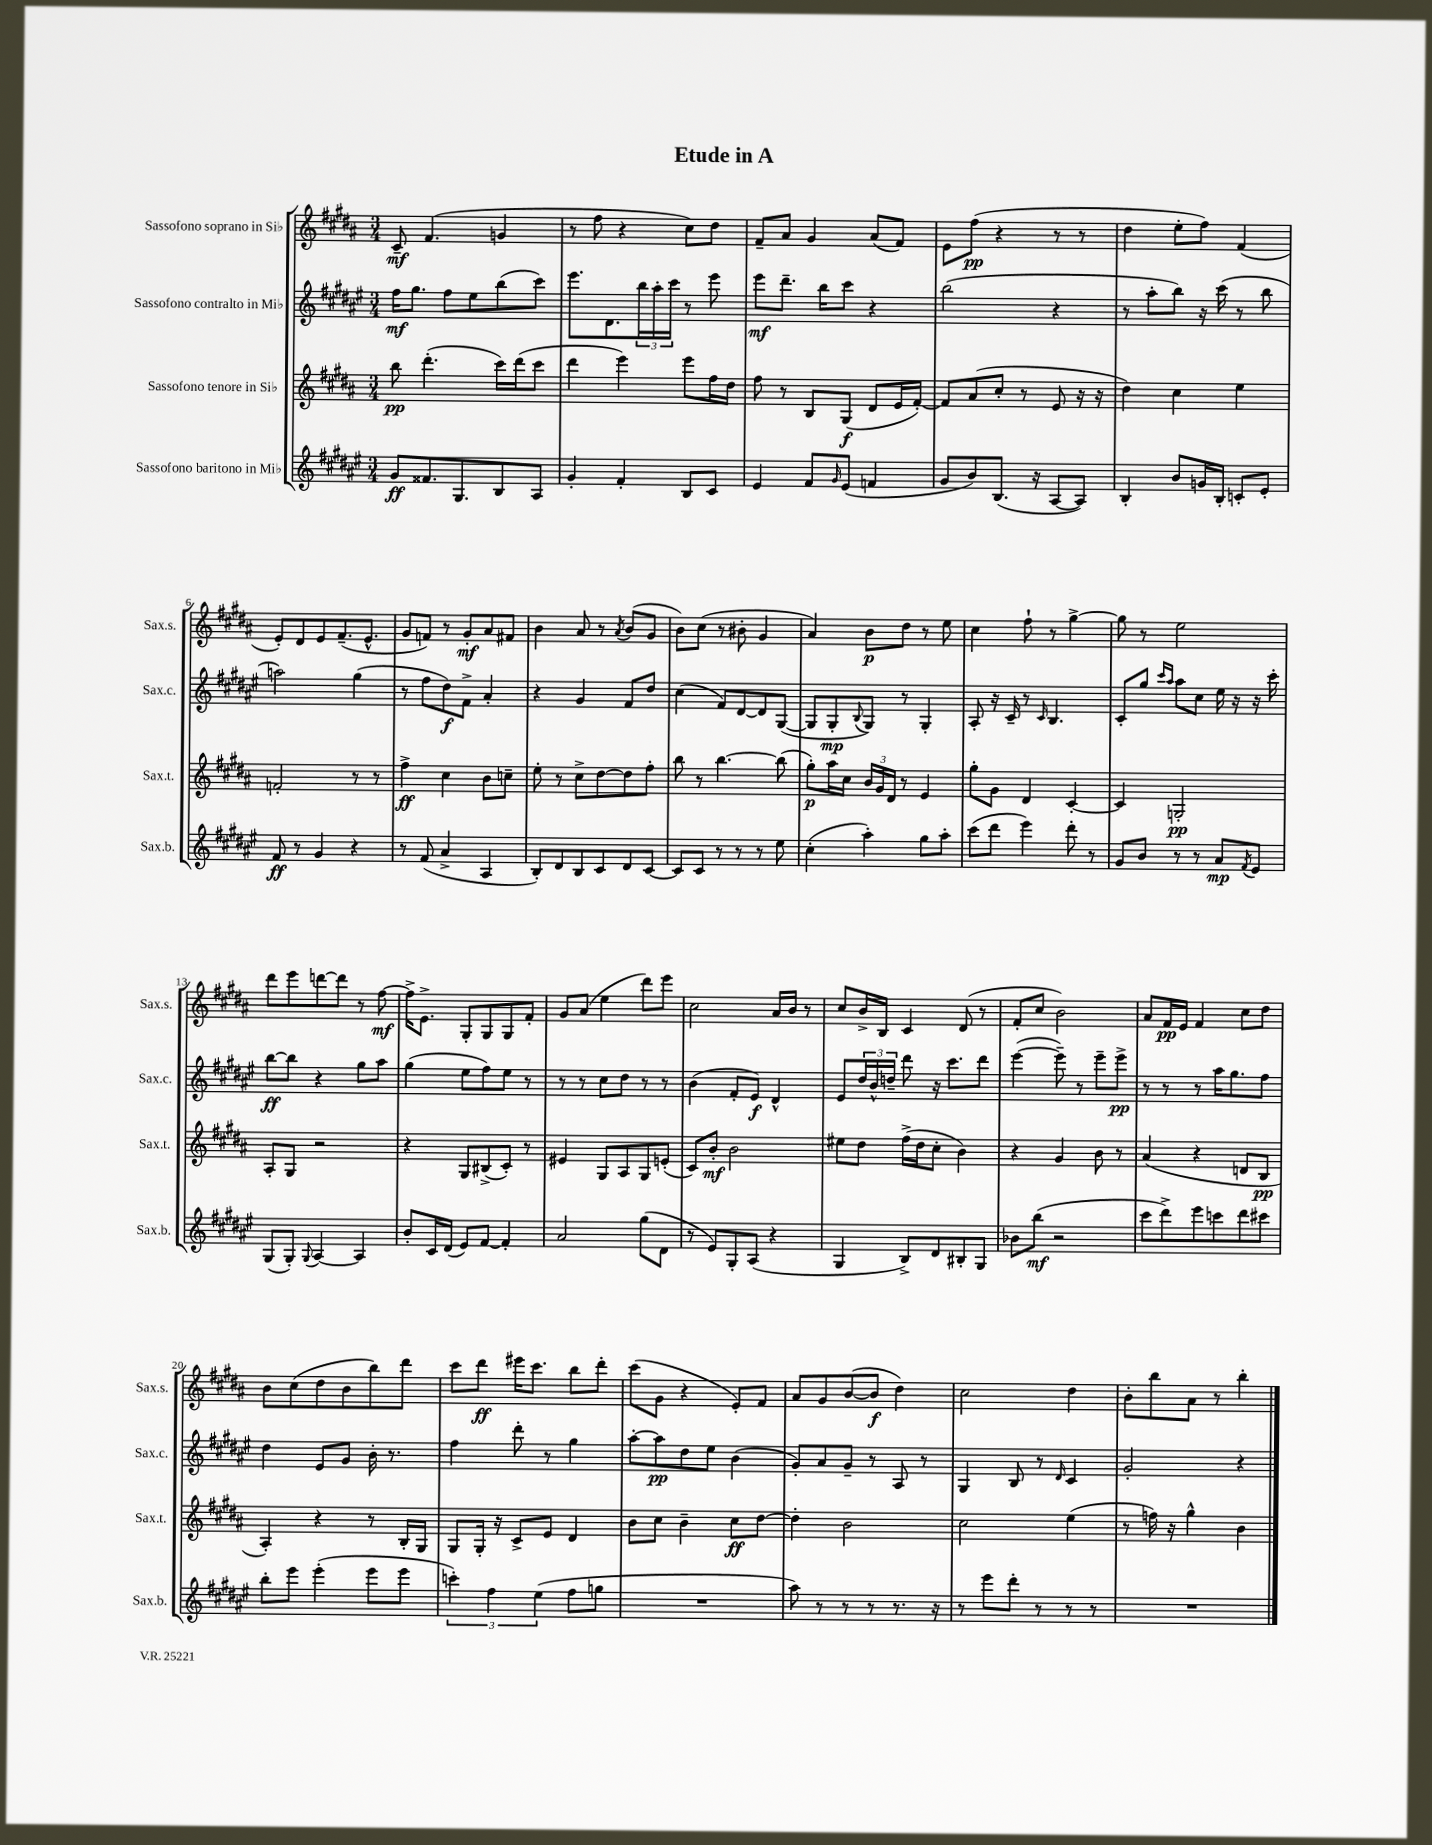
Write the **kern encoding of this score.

**kern	**kern	**kern	**kern
*staff4	*staff3	*staff2	*staff1
*clefG2	*clefG2	*clefG2	*clefG2
*k[f#c#g#d#a#e#]	*k[f#c#g#d#a#]	*k[f#c#g#d#a#e#]	*k[f#c#g#d#a#]
*M3/4	*M3/4	*M3/4	*M3/4
8g#/L	8bb\	16ff#\LK	8c#~/
.	.	8.gg#\J	.
8.f##/	(4.ddd#'\	.	(4.f#/
.	.	8ff#\L	.
8.G#/	.	.	.
.	.	8ee#\	.
8B/	16ccc#\LL)	(8bb\	4g/
.	(16ddd#\J	.	.
8A#/J	8ccc#\J	8ccc#\J)	.
=	=	=	=
4g#'/	4ddd#\	8.eee#\L	8r
.	.	.	8ff#\
.	.	8.d#\	.
4f#'/	4eee\)	.	4r
.	.	24bb\L	.
.	.	24aa#'\	.
.	.	24ccc#\JJ	.
8B/L	8eee\L	8r	8cc#\L)
8c#/J	16ff#\L	8eee#\	8dd#\J
.	16dd#\JJ	.	.
=	=	=	=
4e#/	8ff#\	8eee#\L	8f#~/L
.	8r	8.ddd#~\J	8a#/J
8f#/L	8B/L	.	4g#/
.	.	16bb\LK	.
16qqg#/	.	.	.
(8e#/J	(8G#/J	8ccc#\J	.
4f/	8d#/L	4r	(8a#/L
.	16e/L	.	8f#/J)
.	[16f#'/JJ)	.	.
=	=	=	=
8g#/L	8f#/]L	(2bb\	8e\L
8b/)	(8a#/	.	(8ff#\J
(8.B/J	8cc#'/J	.	4r
.	8r	.	.
16r	.	.	.
[8A#/L	8e/	4r	8r
8A#/]J)	16r	.	8r
.	16r	.	.
=	=	=	=
4B'/	4dd#\)	8r	4dd#\
.	.	8aa#'\L	.
8b/L	4cc#\	8bb\J)	8ee'\L
16g/L	.	16r	8ff#\J)
16B'/JJ	.	(16ccc#\	.
8c'/L	4ee\	8r	(4f#/
8e#'/J	.	8bb\	.
=	=	=	=
8f#/	2f'/	2aa\)	8e'/L)
8r	.	.	8d#/
4g#/	.	.	8e/
.	.	.	(8.f#~/
4r	8r	(4gg#\	.
.	.	.	8.e^^/J
.	8r	.	.
=	=	=	=
8r	4ff#^\	8r	8g#/L
(8f#/	.	8ff#\L	8f/J)
4a#^/	4cc#\	8dd#\)	8r
.	.	8f#^\J	8g#'/L
4A#/	8b\L	4a#'/	8a#/
.	8cc~\J	.	8f#/J
=	=	=	=
8B'/L)	8ee'\	4r	4b\
8d#/	8r	.	.
8B/	8cc#^\L	4g#/	8a#/
8c#/	[8dd#\	.	8r
.	.	.	8qa#/
8d#/	8dd#\]	8f#/L	(8b/L
[8c#/J	8ff#'\J	8dd#/J	8g#/J
=	=	=	=
8c#/]L	8bb\	(4cc#\	8b\L)
8c#/J	8r	.	(8cc#\J
8r	[4.bb\	8f#/L)	8r
8r	.	[8d#/	8b#'\
8r	.	8d#/]	4g#/
8ee#\	(8bb\]	([8G#/J	.
=	=	=	=
(4cc#'\	8gg#'\L)	8G#/]L	4a#/)
.	16aa#\L	8G#'/	.
.	16cc#\JJ	.	.
.	.	8qqB/	.
4aa#'\)	24b/LL	8G#/J)	8b\L
.	24g#/	.	.
.	24d#/JJ	.	.
.	8r	8r	8dd#\J
8gg#\L	4e/	4G#'/	8r
8aa#'\J	.	.	8ee\
=	=	=	=
(8ccc#\L	8gg#'\L	8A#'/	4cc#\
8ddd#\J	8g#\J	16r	.
.	.	16c#~/	.
4eee#\)	4d#/	8r	8ff#`\
.	.	16qqc#/	.
.	.	4.B/	8r
8ddd#'\	[4c#'/	.	[4gg#^\
8r	.	.	.
=	=	=	=
8g#/L	4c#/]	8c#'/L	8gg#\]
8b/J	.	8gg#/J	8r
.	.	16qqccc#/LL	.
.	.	16qqaa#/JJ	.
8r	2G'/	8aa#\L	2ee\
8r	.	8cc#\J	.
8a#/L	.	16ee#\	.
.	.	16r	.
8qf#/	.	.	.
8e#/J	.	16r	.
.	.	16ccc#'\	.
=	=	=	=
(8G#/L	8A#'/L	[8bb\L	8ddd#\L
8G#'/J)	8G#/J	8bb\]J	8eee\
8qqG#/	.	.	.
[4A#/	2r	4r	[8ddd\
.	.	.	8ddd\]J
4A#/]	.	8gg#\L	8r
.	.	8aa#\J	[8ff#\
=	=	=	=
8b'/L	4r	(4gg#\	16ff#^\]LK
.	.	.	8.e^\J
16c#/L	.	.	.
(16d#/JJ	.	.	.
8e#/L)	8G#/L	8ee#\L	8G#'/L
[8f#/J	(8B#^/	8ff#\)	8G#/
4f#'/]	8c#'/J)	8ee#\J	8G#/
.	8r	8r	8f#'/J
=	=	=	=
2a#/	4e#/	8r	8g#/L
.	.	8r	(8a#/J
.	8G#/L	8cc#\L	4ee\
.	8A#/	8dd#\J	.
(8gg#\L	8G#/	8r	8ddd#\L)
8d#\J	(8e'/J	8r	8eee\J
=	=	=	=
8r	8c#/L)	(4b\	2cc#\
8e#/L)	8b'/J	.	.
8G#'/	2b\	8f#'/L	.
(8A#/J	.	8e#/J)	.
4r	.	4d#^^/	16a#/LL
.	.	.	16b/JJ
.	.	.	8r
=	=	=	=
4G#/	8ee#\L	8e#/L	8cc#/L
.	8dd#\J	24dd#/L	16b^/L
.	.	24b^^/	.
.	.	.	16B/JJ
.	.	24dd~/JJ	.
8B^/L)	(16ff#^\LL	8ddd#\	4c#/
.	16dd#\J	.	.
8d#/	8cc#'\J	16r	.
.	.	8.ccc#\L	.
8B#'/	4b\)	.	(8d#/
8G#/J	.	8ddd#\J	8r
=	=	=	=
8b-\L	4r	([4eee#\	8f#'/L
(8bb\J	.	.	8cc#/J
2r	4g#/	8eee#~\])	2b\)
.	.	8r	.
.	8b\	8eee#~\L	.
.	8r	8eee#^\J	.
=	=	=	=
8ccc#\L	(4a#/	8r	8a#/L
8ddd#^\)	.	8r	16f#/L
.	.	.	16e/JJ
8eee#\	4r	8r	4f#/
8ccc\	.	16aa#\LK	.
.	.	8.gg#\	.
8ddd#\	8d/L	.	8cc#\L
8ccc#\J	8B/J	8ff#\J	8dd#\J
=	=	=	=
8bb'\L	4A#'/)	4dd#\	8b\L
8eee#\J	.	.	(8cc#\
(4eee#'\	4r	8e#/L	8dd#\
.	.	8g#/J	8b\
8eee#\L	8r	16b'\	8bb\)
.	.	8.r	.
8eee#\J	16B'/LL	.	8ddd#\J
.	16G#/JJ	.	.
=	=	=	=
6ccc'\)	8G#/L	4ff#\	8ccc#\L
.	16G#'/Jk	.	8ddd#\J
6ff#\	.	.	.
.	16r	.	.
.	8c#^/L	8ddd#'\	16eee#\LK
.	.	.	8.ccc#\J
(6ee#\	.	.	.
.	8e/J	8r	.
8ff#\L	4d#/	4gg#\	8bb\L
8gg\J	.	.	8ddd#'\J
=	=	=	=
2.r	8b\L	[8aa#'\L	(8ccc#\L
.	8cc#\J	8aa#\]	8g#\J
.	4b~\	8dd#\	4r
.	.	8ee#\J	.
.	8cc#\L	(4b\	8e'/L)
.	[8dd#\J	.	8f#/J
=	=	=	=
8aa#\)	4dd#'\]	8g#'/L)	8a#/L
8r	.	8a#/	8g#/
8r	2b\	8g#~/J	([8b/
8r	.	8r	8b/]J
8.r	.	8A#/	4dd#\)
.	.	8r	.
16r	.	.	.
=	=	=	=
8r	2cc#\	4G#/	2cc#\
8eee#\L	.	.	.
8ddd#'\J	.	8B/	.
8r	.	8r	.
.	.	16qqd#/	.
8r	(4ee\	4c#/	4dd#\
8r	.	.	.
=	=	=	=
2.r	8r	2g#'/	8b'\L
.	16ff\)	.	8bb\
.	16r	.	.
.	4gg#^^\	.	8a#\J
.	.	.	8r
.	4b\	4r	4bb'\
==	==	==	==
*-	*-	*-	*-
